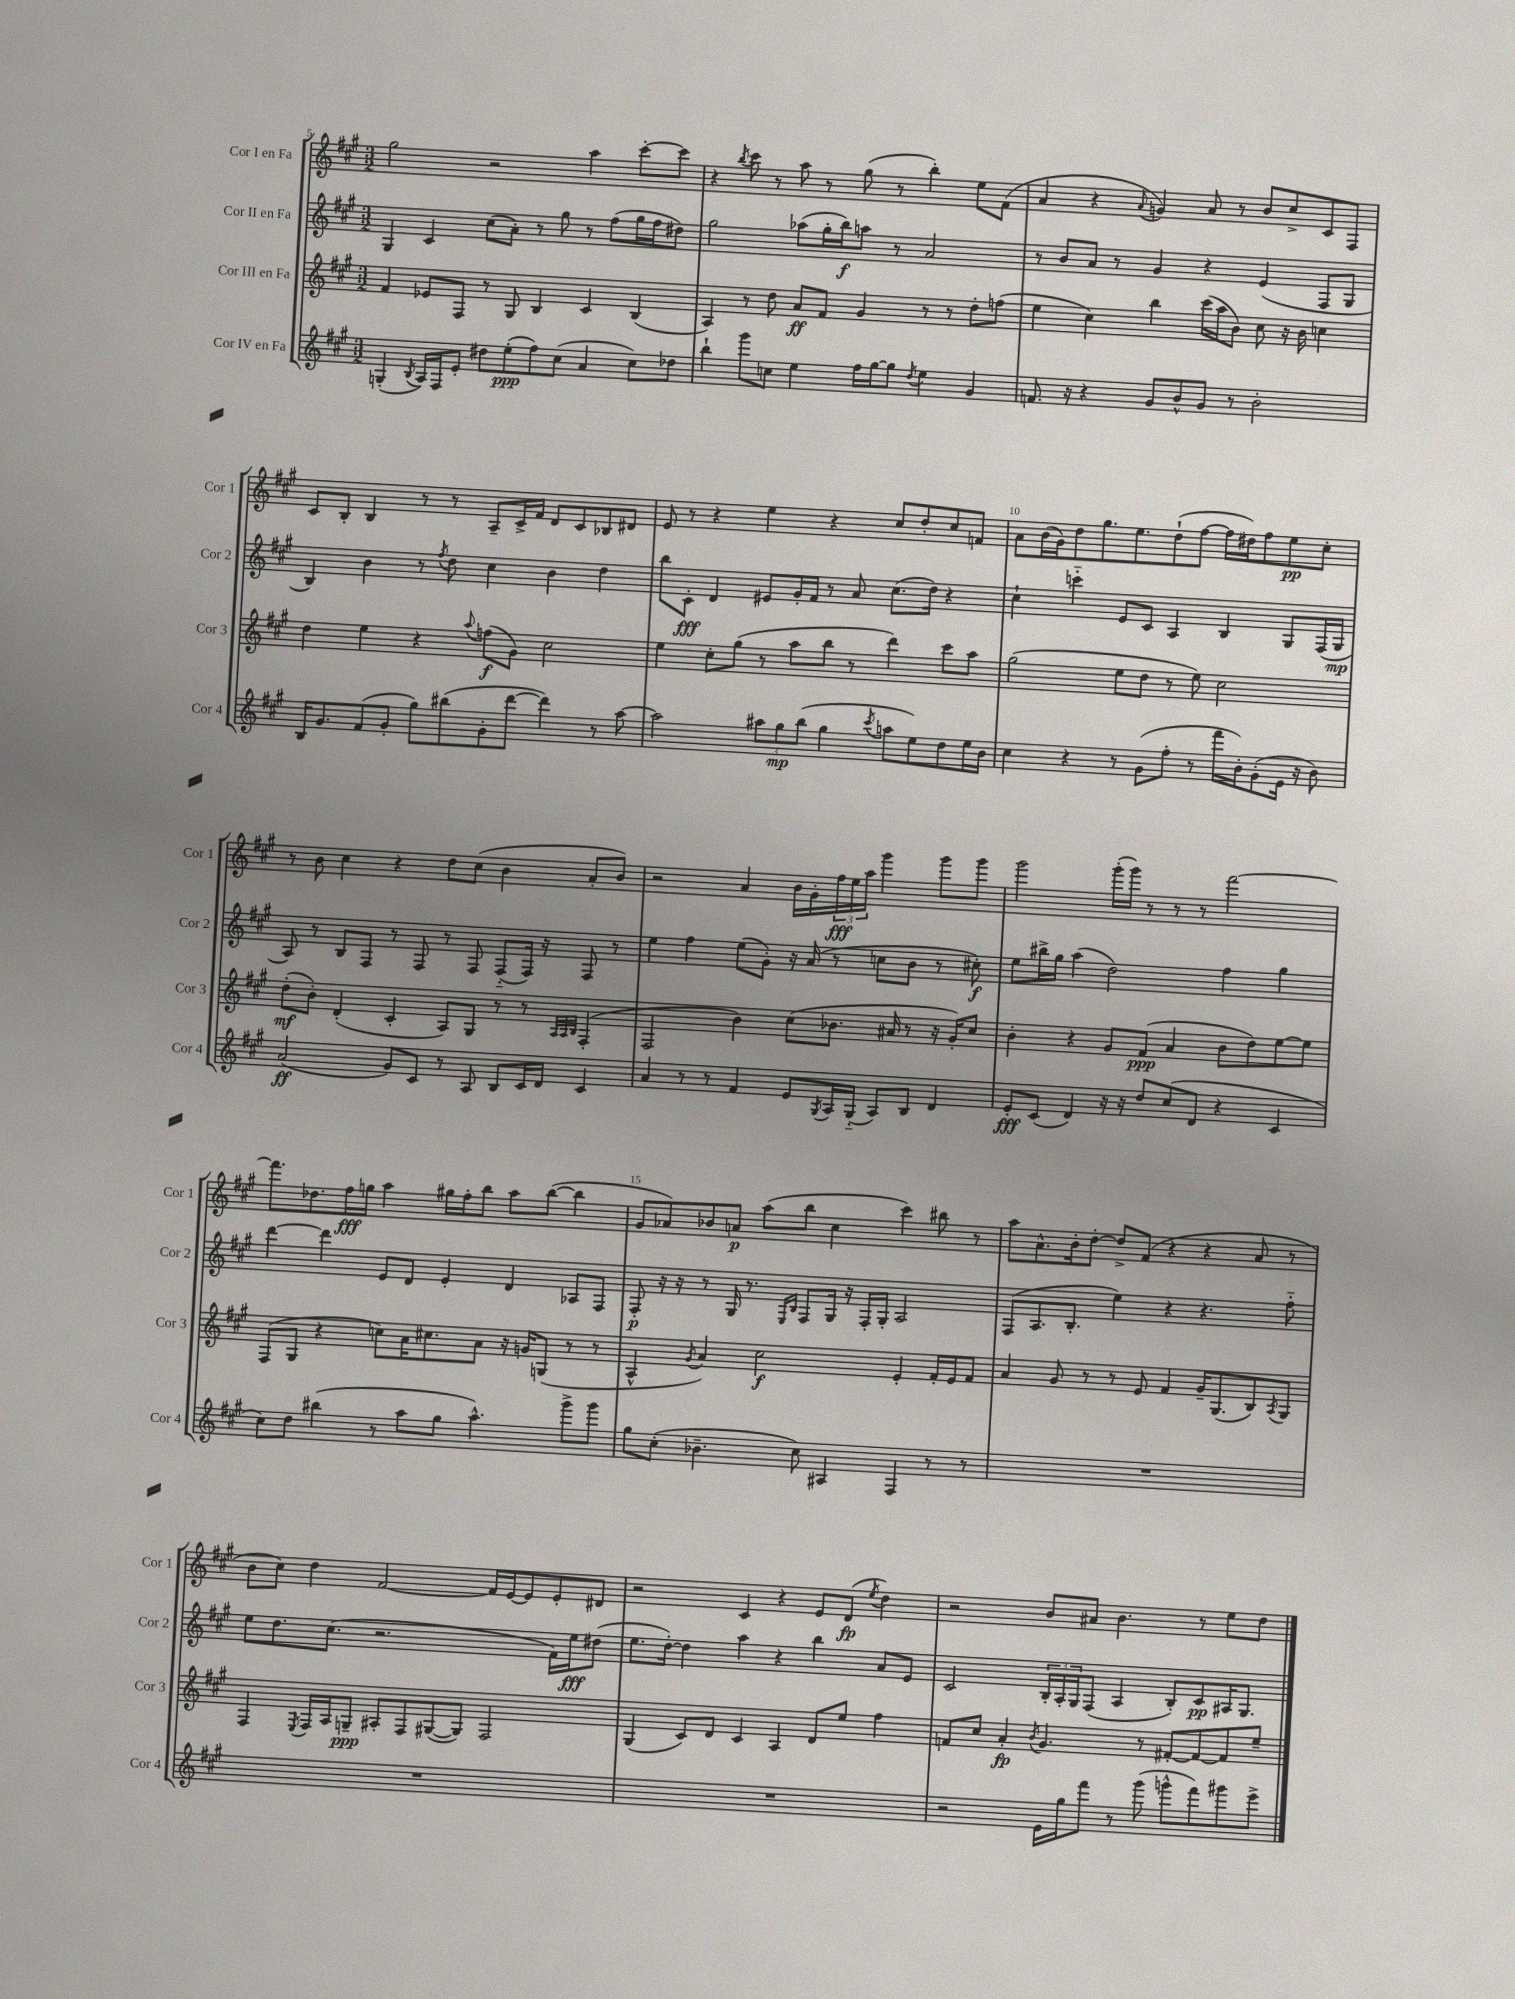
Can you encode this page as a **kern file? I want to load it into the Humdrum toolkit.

**kern	**dynam	**kern	**dynam	**kern	**dynam	**kern	**dynam
*part4	*part4	*part3	*part3	*part2	*part2	*part1	*part1
*staff4	*staff4	*staff3	*staff3	*staff2	*staff2	*staff1	*staff1
*I"Cor IV en Fa	*	*I"Cor III en Fa	*	*I"Cor II en Fa	*	*I"Cor I en Fa	*
*I'Cor 4	*	*I'Cor 3	*	*I'Cor 2	*	*I'Cor 1	*
*clefG2	*	*clefG2	*	*clefG2	*	*clefG2	*
*k[f#c#g#]	*	*k[f#c#g#]	*	*k[f#c#g#]	*	*k[f#c#g#]	*
*M3/2	*	*M3/2	*	*M3/2	*	*M3/2	*
=5	=5	=5	=5	=5	=5	=5	=5
(4Gn'/	.	4f#/	.	4G#/	.	2gg#\	.
8qB/	.	.	.	.	.	.	.
16A/LL)	.	8e-X/L	.	4c#/	.	.	.
16F#/J	.	.	.	.	.	.	.
8e'/J	.	8F#/J	.	.	.	.	.
8dd#X\L	.	8r	.	(8cc#\L	.	2r	.
(8ee'\	ppp	8G#/	.	8a'\J)	.	.	.
8ff#\)	.	4B/	.	8r	.	.	.
(8cc#\J	.	.	.	8gg#\	.	.	.
4a/	.	4c#/	.	8r	.	4aa\	.
.	.	.	.	(8ff#\L	.	.	.
8cc#\L)	.	(4B/	.	16gg#\L	.	[8ccc#'\L	.
.	.	.	.	16ff#\J	.	.	.
8dd-X\J	.	.	.	8dd#X\J)	.	8ccc#\J]	.
=6	=6	=6	=6	=6	=6	=6	=6
4bb`\	.	4A/)	.	2gg#\	.	4r	.
.	.	.	.	.	.	8qbb/	.
8ggg#\L	.	8r	.	.	.	8ccc#\	.
8ccn\J	.	8dd\	.	.	.	8r	.
4ee\	.	8a/L	ff	(8aa-X\L	.	8aa\	.
.	.	8f#/J	.	16gg#'\L	.	8r	.
.	.	.	.	16bb\J)	f	.	.
16ff#\LL	.	4g#/	.	8aan\J	.	(8gg#\	.
[16gg#\J	.	.	.	.	.	.	.
8gg#\J]	.	.	.	8r	.	8r	.
8qdd/	.	.	.	.	.	.	.
4ee\	.	8r	.	2a/	.	4bb'\)	.
.	.	8r	.	.	.	.	.
4g#/	.	8dd'\L	.	.	.	8ee\L	.
.	.	(8ffn\J	.	.	.	(8f#\J	.
=7	=7	=7	=7	=7	=7	=7	=7
8.fn/	.	4ee\	.	8r	.	4a/	.
.	.	.	.	8b/L	.	.	.
16r	.	.	.	.	.	.	.
4r	.	4cc#\)	.	8a/J	.	4r	.
.	.	.	.	8r	.	.	.
.	.	.	.	.	.	8qqa/	.
8g#/L	.	4bb\	.	4g#/	.	4gn/)	.
8b^^/	.	.	.	.	.	.	.
8g#/J	.	(16ccc#\LL	.	4r	.	8a/	.
.	.	16aa\J	.	.	.	.	.
8r	.	8b\J)	.	.	.	8r	.
2b'\	.	8cc#\	.	(4e/	.	8b/L	.
.	.	16r	.	.	.	8cc#^/	.
.	.	16b\	.	.	.	.	.
.	.	4ccn\	.	8F#/L	.	8c#/	.
.	.	.	.	8G#/J	.	8F#/J	.
!!LO:LB:g=z
=8	=8	=8	=8	=8	=8	=8	=8
16B/KL	.	4dd\	.	4B/)	.	8c#/L	.
8.g#/	.	.	.	.	.	.	.
.	.	.	.	.	.	8B'/J	.
(8f#/	.	4ee\	.	4b\	.	4B/	.
8g#'/J	.	.	.	.	.	.	.
8gg#\L)	.	4r	.	8r	.	8r	.
.	.	.	.	8qff#/	.	.	.
(8bb#X\	.	.	.	8dd\	.	8r	.
.	.	8qqaa/	.	.	.	.	.
8g#'\	.	(8ffn\L	f	4cc#\	.	8A~/L	.
[8ddd\J	.	8g#\J)	.	.	.	16c#^/L	.
.	.	.	.	.	.	16f#/JJ	.
4ddd\])	.	2cc#\	.	4b\	.	8d/L	.
.	.	.	.	.	.	8c#/	.
8r	.	.	.	4dd\	.	8B-X/	.
[8aa\	.	.	.	.	.	8d#X/J	.
=9	=9	=9	=9	=9	=9	=9	=9
2aa\]	.	4ee\	.	8bb\L	.	8e/	.
.	.	.	.	8c#'\J	fff	8r	.
.	.	8cc#'\L	.	4d/	.	4r	.
.	.	(8gg#\J	.	.	.	.	.
12aa#X\L	.	8r	.	8e#X/L	.	4ee\	.
12gg#\	mp	.	.	.	.	.	.
.	.	8aa\L	.	16g#'/L	.	.	.
(12bb\J	.	.	.	.	.	.	.
.	.	.	.	16f#/JJ	.	.	.
4gg#\	.	8bb\J	.	8r	.	4r	.
.	.	8r	.	8a/	.	.	.
8qccc#/	.	.	.	.	.	.	.
8aan\L	.	4ddd\)	.	(8.cc#\L	.	8cc#/L	.
8ee\)	.	.	.	.	.	8dd'/	.
.	.	.	.	16dd\Jk)	.	.	.
8dd\	.	8ccc#\L	.	4r	.	8cc#/	.
16ee\L	.	8aa\J	.	.	.	8fn/J	.
16b\JJ	.	.	.	.	.	.	.
=10	=10	=10	=10	=10	=10	=10	=10
4cc#\	.	(2gg#\	.	4cc#`\	.	8a\L	.
.	.	.	.	.	.	(16b\L	.
.	.	.	.	.	.	16g#\J)	.
4r	.	.	.	4cccn\	.	8dd\	.
.	.	.	.	.	.	8.gg#\	.
8r	.	8ee\L	.	8e/L	.	.	.
.	.	.	.	.	.	8.ee\	.
(8g#\L	.	8dd\J	.	8c#/J	.	.	.
8ff#'\J	.	8r	.	4A/	.	(8dd`\	.
8r	.	8ee\)	.	.	.	[8ff#\J	.
16fff#\LL	.	2cc#\	.	4B/	.	16ff#\LL]	.
16b'\J)	.	.	.	.	.	16dd#X\J)	.
(8g#'\	.	.	.	.	.	8ff#\	.
16e\Jk	.	.	.	8G#/L	.	8ee\	pp
16r	.	.	.	.	.	.	.
8b\)	.	.	.	(16F#/L	.	8cc#'\J	.
.	.	.	.	16G#/JJ	mp	.	.
!!LO:LB:g=z
=11	=11	=11	=11	=11	=11	=11	=11
(2a/	ff	(8dd'\L	mf	8A/)	.	8r	.
.	.	8b'\J)	.	8r	.	8b\	.
.	.	(4d'/	.	8B/L	.	4cc#\	.
.	.	.	.	8F#/J	.	.	.
8g#/L)	.	4c#'/	.	8r	.	4r	.
8c#/J	.	.	.	8F#/	.	.	.
8r	.	8A/L)	.	8r	.	8dd\L	.
8A/	.	8G#/J	.	8F#/	.	(8cc#\J	.
8B/L	.	8r	.	(8F#/L	.	4b\	.
16c#/L	.	8r	.	16F#/Jk)	.	.	.
16d/JJ	.	.	.	16r	.	.	.
.	.	32qqA/LLL	.	.	.	.	.
.	.	32qqA/	.	.	.	.	.
.	.	32qqB/JJJ	.	.	.	.	.
4c#/	.	(4F#'/	.	8F#/	.	8a'/L	.
.	.	.	.	8r	.	8b/J)	.
=12	=12	=12	=12	=12	=12	=12	=12
4a/	.	2F#/	.	4ee\	.	2r	.
8r	.	.	.	4ff#\	.	.	.
8r	.	.	.	.	.	.	.
4f#/	.	4b\)	.	(8ee\L	.	4a/	.
.	.	.	.	8g#'\J)	.	.	.
8e/L	.	(8cc#\L	.	16r	.	16b\LL	.
.	.	.	.	(16a/	.	16g#'\	.
8qG#/	.	.	.	.	.	.	.
16A/L	.	8.b-X\J	.	8r	.	24ff#\	fff
.	.	.	.	.	.	24ee\	.
(16G#/JJ	.	.	.	.	.	.	.
.	.	.	.	.	.	24aa\JJ	.
8A/L)	.	.	.	8ccn\L	.	4ggg#\	.
.	.	16a#X/	.	.	.	.	.
8B/J	.	8r	.	8b\J	.	.	.
4d/	.	16r	.	8r	.	8ggg#\L	.
.	.	16g#'/KL)	.	.	.	.	.
.	.	8cc#/J	.	8cc#X'\)	f	8ggg#\J	.
=13	=13	=13	=13	=13	=13	=13	=13
8e'/L	fff	4b'\	.	8ee\L	.	2ggg#\	.
(8c#/J	.	.	.	16bb#X^\L	.	.	.
.	.	.	.	16gg#\JJ	.	.	.
4d/)	.	4r	.	(4aa\	.	.	.
16r	.	8g#/L	.	2dd\)	.	(16ggg#'\LL	.
16r	.	.	.	.	.	16ggg#\JJ)	.
8dd/L	.	(8f#/J	ppp	.	.	8r	.
(8cc#/	.	4a/	.	.	.	8r	.
8d/J	.	.	.	.	.	8r	.
4r	.	8b\L	.	4ff#\	.	[2fff#\	.
.	.	8dd\)	.	.	.	.	.
4c#/	.	[8ee\	.	4gg#\	.	.	.
.	.	8ee\J]	.	.	.	.	.
!!LO:LB:g=z
=14	=14	=14	=14	=14	=14	=14	=14
8cc#\L)	.	(8F#/L	.	[4ddd\	.	8.fff#\L]	.
8dd\J	.	8G#/J	.	.	.	.	.
.	.	.	.	.	.	8.dd-X\	.
(4bb#X\	.	4r	.	4ddd\]	.	.	.
.	.	.	.	.	.	16ff#\L	fff
.	.	.	.	.	.	16ggn\JJ	.
8r	.	8ccn\L)	.	8e/L	.	4aa\	.
8aa\L	.	16a\K	.	8d/J	.	.	.
.	.	8.cc#X\	.	.	.	.	.
8gg#\J	.	.	.	4e'/	.	16gg#X\LL	.
.	.	.	.	.	.	16ff#'\J	.
4.aa^^\)	.	8a\J	.	.	.	8bb\J	.
.	.	16r	.	4d/	.	8aa\L	.
.	.	16gn/KL	.	.	.	.	.
.	.	(8Gn/J	.	.	.	([8bb\J	.
8ggg#^\L	.	8r	.	8A-X/L	.	4bb\]	.
8ggg#\J	.	8r	.	8F#/J	.	.	.
=15	=15	=15	=15	=15	=15	=15	=15
8gg#\L	.	4A^^/	.	8F#'/	p	8g#/L	.
(8cc#'\J	.	.	.	16r	.	8a-X/)	.
.	.	.	.	16r	.	.	.
.	.	8qg#/	.	.	.	.	.
4.b-X~\	.	4a/)	.	8r	.	8b-X/	.
.	.	.	.	16G#/	.	8an/J	p
.	.	.	.	8.r	.	.	.
.	.	2cc#\	f	.	.	(8aa\L	.
.	.	.	.	16qqE/LL	.	.	.
.	.	.	.	16qqB/JJ	.	.	.
8cc#\)	.	.	.	8F#/L	.	8bb\J	.
4A#X/	.	.	.	16G#/Jk	.	4cc#\	.
.	.	.	.	16r	.	.	.
.	.	.	.	16F#'/LL	.	.	.
.	.	.	.	16G#'/JJ	.	.	.
4F#/	.	4e'/	.	2A/	.	4ccc#\)	.
8r	.	16f#'/LL	.	.	.	8bb#X\	.
.	.	16e/J	.	.	.	.	.
8r	.	8f#/J	.	.	.	8r	.
=16	=16	=16	=16	=16	=16	=16	=16
1.r	.	4a/	.	(8F#/L	.	8aa\L	.
.	.	.	.	8.A/	.	8.a^^\	.
.	.	8g#/	.	.	.	.	.
.	.	.	.	8.B'/J	.	16b'\k	.
.	.	8r	.	.	.	[8dd'\J	.
.	.	8r	.	4ee\)	.	8dd^/L]	.
.	.	8e/	.	.	.	(8f#/J	.
.	.	4f#/	.	4r	.	4r	.
.	.	16g#~/KL	.	4.r	.	4r	.
.	.	(8.G#/	.	.	.	.	.
.	.	8B/)	.	.	.	8a/	.
.	.	8qA/	.	.	.	.	.
.	.	8G#/J	.	8ff#\	.	8r	.
!!LO:LB:g=z
=17	=17	=17	=17	=17	=17	=17	=17
1.r	.	4F#/	.	8ee\L	.	8b\L	.
.	.	.	.	8.dd\	.	8cc#\J)	.
.	.	8qE/	.	.	.	.	.
.	.	16F#/LL	.	.	.	4dd\	.
.	.	16A/J	.	(8.cc#\J	.	.	.
.	.	8Gn~/J	ppp	.	.	.	.
.	.	8A#X'/L	.	2.r	.	[2f#/	.
.	.	8F#/	.	.	.	.	.
.	.	([8G#X/	.	.	.	.	.
.	.	8G#/J])	.	.	.	.	.
.	.	2F#/	.	.	.	16f#/LL]	.
.	.	.	.	.	.	[16e/J	.
.	.	.	.	.	.	8e/]	.
.	.	.	.	16f#\LL)	.	8e'/	.
.	.	.	.	16ee\J	fff	.	.
.	.	.	.	(8dd#X\J	.	8d#X/J	.
=18	=18	=18	=18	=18	=18	=18	=18
1.r	.	(4G#/	.	8.ee\L	.	2r	.
.	.	.	.	[16dd'\Jk)	.	.	.
.	.	8c#/L)	.	4dd\]	.	.	.
.	.	8d/J	.	.	.	.	.
.	.	4c#/	.	4aa\	.	4c#/	.
.	.	4A/	.	4r	.	4r	.
.	.	8d/L	.	4bb\	.	8e/L	.
.	.	8ee/J	.	.	.	(8d/J	fp
.	.	.	.	.	.	8qee/	.
.	.	4ff#\	.	8a/L	.	4dd\)	.
.	.	.	.	8e/J	.	.	.
=19	=19	=19	=19	=19	=19	=19	=19
2r	.	8fn/L	.	2c#/	.	2r	.
.	.	8cc#/J	.	.	.	.	.
.	.	4a'/	fp	.	.	.	.
.	.	8qb/	.	.	.	.	.
16e\LL	.	4.g#/	.	24B'/LL	.	8b/L	.
.	.	.	.	24A'/	.	.	.
16gg#\J	.	.	.	.	.	.	.
.	.	.	.	24G#/J	.	.	.
8fff#\J	.	.	.	(8F#/J	.	8a#X/J	.
8r	.	.	.	4A/	.	4.b\	.
(8ggg#\	.	8r	.	.	.	.	.
8gggn^^\L	.	[8f#X'/L	.	8B'/L)	.	.	.
8fff#\)	.	8f#/_	.	8c#/	pp	8r	.
8ggg#X\	.	8f#/]	.	16A#X/K	.	8ee\L	.
.	.	.	.	8.G#/J	.	.	.
8eee^\J	.	8ee~/J	.	.	.	8dd\J	.
==	==	==	==	==	==	==	==
*-	*-	*-	*-	*-	*-	*-	*-
